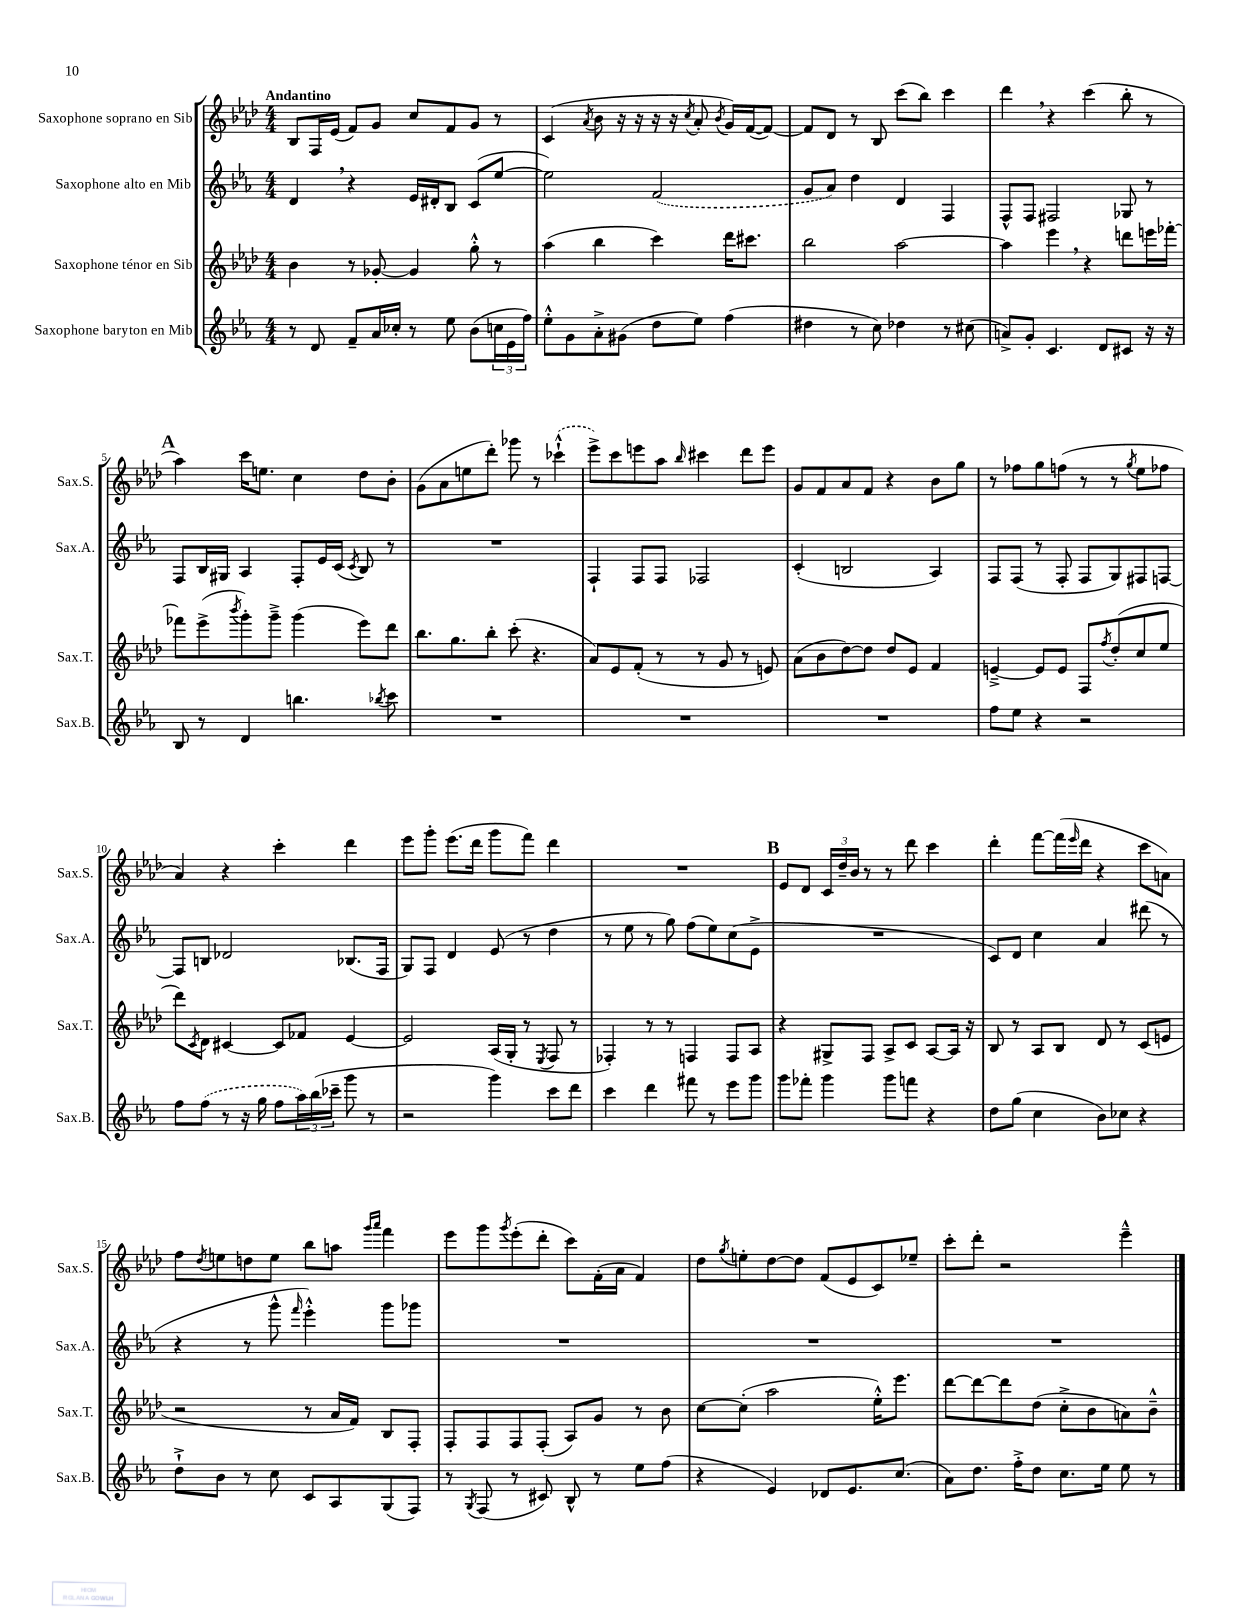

**kern	**kern	**kern	**kern
*staff4	*staff3	*staff2	*staff1
*clefG2	*clefG2	*clefG2	*clefG2
*k[b-e-a-]	*k[b-e-a-d-]	*k[b-e-a-]	*k[b-e-a-d-]
*M4/4	*M4/4	*M4/4	*M4/4
8r	4b-\	4d/	8B-/L
8d/	.	.	16F/L
.	.	.	(16e-/JJ
8f~/L	8r	4r	8f/L)
16a-/L	[8g-'/	.	8g/J
16cc-'/JJ	.	.	.
8r	4g-/]	16e-/LL	8cc/L
.	.	16d#'/J	.
8ee-\	.	8B-/J	8f/
(8b-\L	8gg'^^\	(8c/L	8g/J
24cc\L	8r	[8ee-/J	8r
24e-\	.	.	.
24ff\JJ)	.	.	.
=	=	=	=
8ee-'^^\L	(4aa-\	2ee-\])	(4c/
8g\	.	.	.
.	.	.	8qa-/
8a-'^\	4bb-\	.	8b-\
(8g#\J	.	.	16r
.	.	.	16r
8dd\L	4ccc\)	(2f/	16r
.	.	.	16r
.	.	.	8qcc/
8ee-\J)	.	.	8a-'/
.	.	.	8qb-/
(4ff\	16ddd-\LK	.	16g/LL)
.	8.ccc#\J	.	([16f/J
.	.	.	8f/_J)
=	=	=	=
4dd#\	2bb-\	8g/L	8f/]L
.	.	8a-/J)	8d-/J
8r	.	4dd\	8r
8cc\)	.	.	8B-/
4dd-\	[2aa-\	4d/	(8ccc\L
.	.	.	8bb-\J)
8r	.	4F/	4ccc\
(8cc#\	.	.	.
=	=	=	=
8a^/L)	4aa-\]	8F^^/L	4ddd-\
8g'/J	.	8F/J	.
4.c/	4eee-\	2F#/	4r
.	4r	.	(4ccc\
8d/L	.	.	.
8c#/J	8ddd\L	8G-/	8bb-'\
16r	16eee\L	8r	8r
16r	[16fff-'\JJ	.	.
=	=	=	=
8B-/	8fff-\]L	8F/L	4aa-\)
8r	(8eee-^\	16B-/L	.
.	.	16G#/JJ	.
.	8qbbb-/	.	.
4d/	8ggg'\)	4A-/	16ccc\LK
.	.	.	8.ee\J
.	8ggg~^\J	.	.
4.bb\	(4ggg\	8F'/L	4cc\
.	.	16e-/L	.
.	.	(16c/JJ	.
.	.	8qc/	.
.	8eee-\L)	8B-/)	8dd-\L
8qbb-/	.	.	.
8ccc\	8ddd-\J	8r	8b-'\J
=	=	=	=
1r	8.bb-\L	1r	(8g\L
.	.	.	8a-\
.	8.gg\	.	.
.	.	.	8ee\
.	8bb-'\J	.	8ddd-'\J)
.	(8ccc'\	.	8ggg-\
.	4.r	.	8r
.	.	.	(4ccc-`^^\
=	=	=	=
1r	8a-/L)	4F`/	8eee-^\L)
.	8e-/	.	8ccc\
.	(8f'/J	8F/L	8eee\
.	8r	8F/J	8aa-\J
.	.	.	16qqbb-/
.	8r	2F-/	4ccc#\
.	8g/	.	.
.	8r	.	8ddd-\L
.	8e/)	.	8eee\J
=	=	=	=
1r	(8a-\L	(4c'/	8g/L
.	8b-\	.	8f/
.	[8dd-\)	2B/	8a-/
.	8dd-\]J	.	8f/J
.	8dd-/L	.	4r
.	8e-/J	.	.
.	4f/	4A-/)	8b-\L
.	.	.	8gg\J
=	=	=	=
8ff\L	[4e~^/	8F/L	8r
8ee-\J	.	(8F/J	8ff-\L
4r	8e/]L	8r	8gg\
.	8e/J	8F'/	(8ff\J
2r	8F/L	8F/L	8r
.	8qff/	.	.
.	(8dd-'/	8G/)	8r
.	.	.	8qgg/
.	8cc/	8F#/	8ee-\L
.	8ee-/J	[8F/J	8ff-\J
=	=	=	=
8ff\L	8ddd-\L)	8F/]L	4a-/)
.	8qc/	.	.
(8ff\J	8d-\J	8B/J	.
8r	[4c#/	2d-/	4r
16r	.	.	.
16gg\	.	.	.
8ff\L	8c#/]L	.	4ccc'\
24aa-\L)	8f-/J	.	.
(24bb-\	.	.	.
24ccc-~\JJ	.	.	.
8ggg\	[4e-/	(8.B-/L	4ddd-\
8r	.	.	.
.	.	16F/Jk	.
=	=	=	=
2r	2e-/]	8G/L)	8eee-\L
.	.	8F/J	8ggg'\J
.	.	4d/	(8.eee-\L
.	.	.	16ddd-\Jk
4ggg\)	(16A-/LL	(8e-/	8ggg\L
.	16G'/JJ	.	.
.	8r	8r	8fff\J)
.	8qE-/	.	.
8ccc\L	8F/	4dd\	4ddd-\
8ddd\J	8r	.	.
=	=	=	=
4ccc\	4F-'/)	8r	1r
.	.	8ee-\	.
4ddd\	8r	8r	.
.	8r	8gg\)	.
8fff#\	4F/	(8ff\L	.
8r	.	8ee-\)	.
8eee-\L	8F/L	(8cc\	.
8ggg\J	8A-/J	8e-^\J	.
=	=	=	=
8ggg\L	4r	1r	8e-/L
8fff-'\J	.	.	8d-/J
4ggg\	8G#^/L	.	24c/LL
.	.	.	24dd-~/
.	.	.	24b-/JJ
.	8F/J	.	8r
8ggg\L	8A-^/L	.	8r
8fff\J	8c/J	.	8ddd-\
4r	[8A-/L	.	4ccc\
.	16A-/]Jk	.	.
.	16r	.	.
=	=	=	=
8dd\L	8B-/	8c/L)	4ddd-'\
(8gg\J	8r	8d/J	.
4cc\	8A-/L	4cc\	[8fff\L
.	8B-/J	.	(16fff\]L
.	.	.	16qqeee-/
.	.	.	16ddd-\JJ
8b-\L)	8d-/	4a-/	4r
8cc-\J	8r	.	.
4r	(8c/L	(8ddd#\	8ccc\L
.	8e/J	8r	8a\J)
=	=	=	=
8dd`^\L	2r	4r	8ff\L
.	.	.	8qdd-/
8b-\J	.	.	8ee\
8r	.	8r	8dd\
8cc\	.	8ggg^^\	8ee\J
.	.	16qqfff/	.
8c/L	8r	4eee-'^^\)	8bb-\L
8A-/	16a-/LL	.	8aa\J
.	16f/JJ)	.	.
.	.	.	16qqggg/LL
.	.	.	16qqaaa-/JJ
(8G/	8B-/L	8ggg\L	4fff\
8F/J)	8F'/J	8ggg-\J	.
=	=	=	=
8r	8F'/L	1r	8eee-\L
8qG/	.	.	.
(8F/	8F/	.	8ggg\
.	.	.	8qggg/
8r	8F/	.	(8eee-'\
8c#/)	(8F'/J	.	8ddd-'\J
8B-^^/	8A-/L)	.	8ccc\L)
8r	8g/J	.	(16f'\L
.	.	.	16a-\JJ
8ee-\L	8r	.	4f/)
(8ff\J	8b-\	.	.
=	=	=	=
4r	[8cc\L	1r	8dd-\L
.	.	.	8qgg/
.	(8cc'\]J	.	8ee'\
4e-/)	2aa-\	.	[8dd-\
.	.	.	8dd-\]J
8d-/L	.	.	(8f/L
8.e-/	.	.	8e-/
.	16ee-'^^\LK)	.	8c/)
(8.cc/J	8.eee-\J	.	.
.	.	.	8ee-~/J
=	=	=	=
8a-\L)	[8ddd-\L	1r	8ccc'\L
8.dd\J	8ddd-\_	.	8ddd-'\J
.	8ddd-\]	.	2r
16ff'^\LK	.	.	.
8dd\J	(8dd-\J	.	.
8.cc\L	8cc'^\L	.	.
.	8b-\	.	.
16ee-\Jk	.	.	.
8ee-\	8a\)	.	4eee-~^^\
8r	8b-~^^\J	.	.
==	==	==	==
*-	*-	*-	*-
